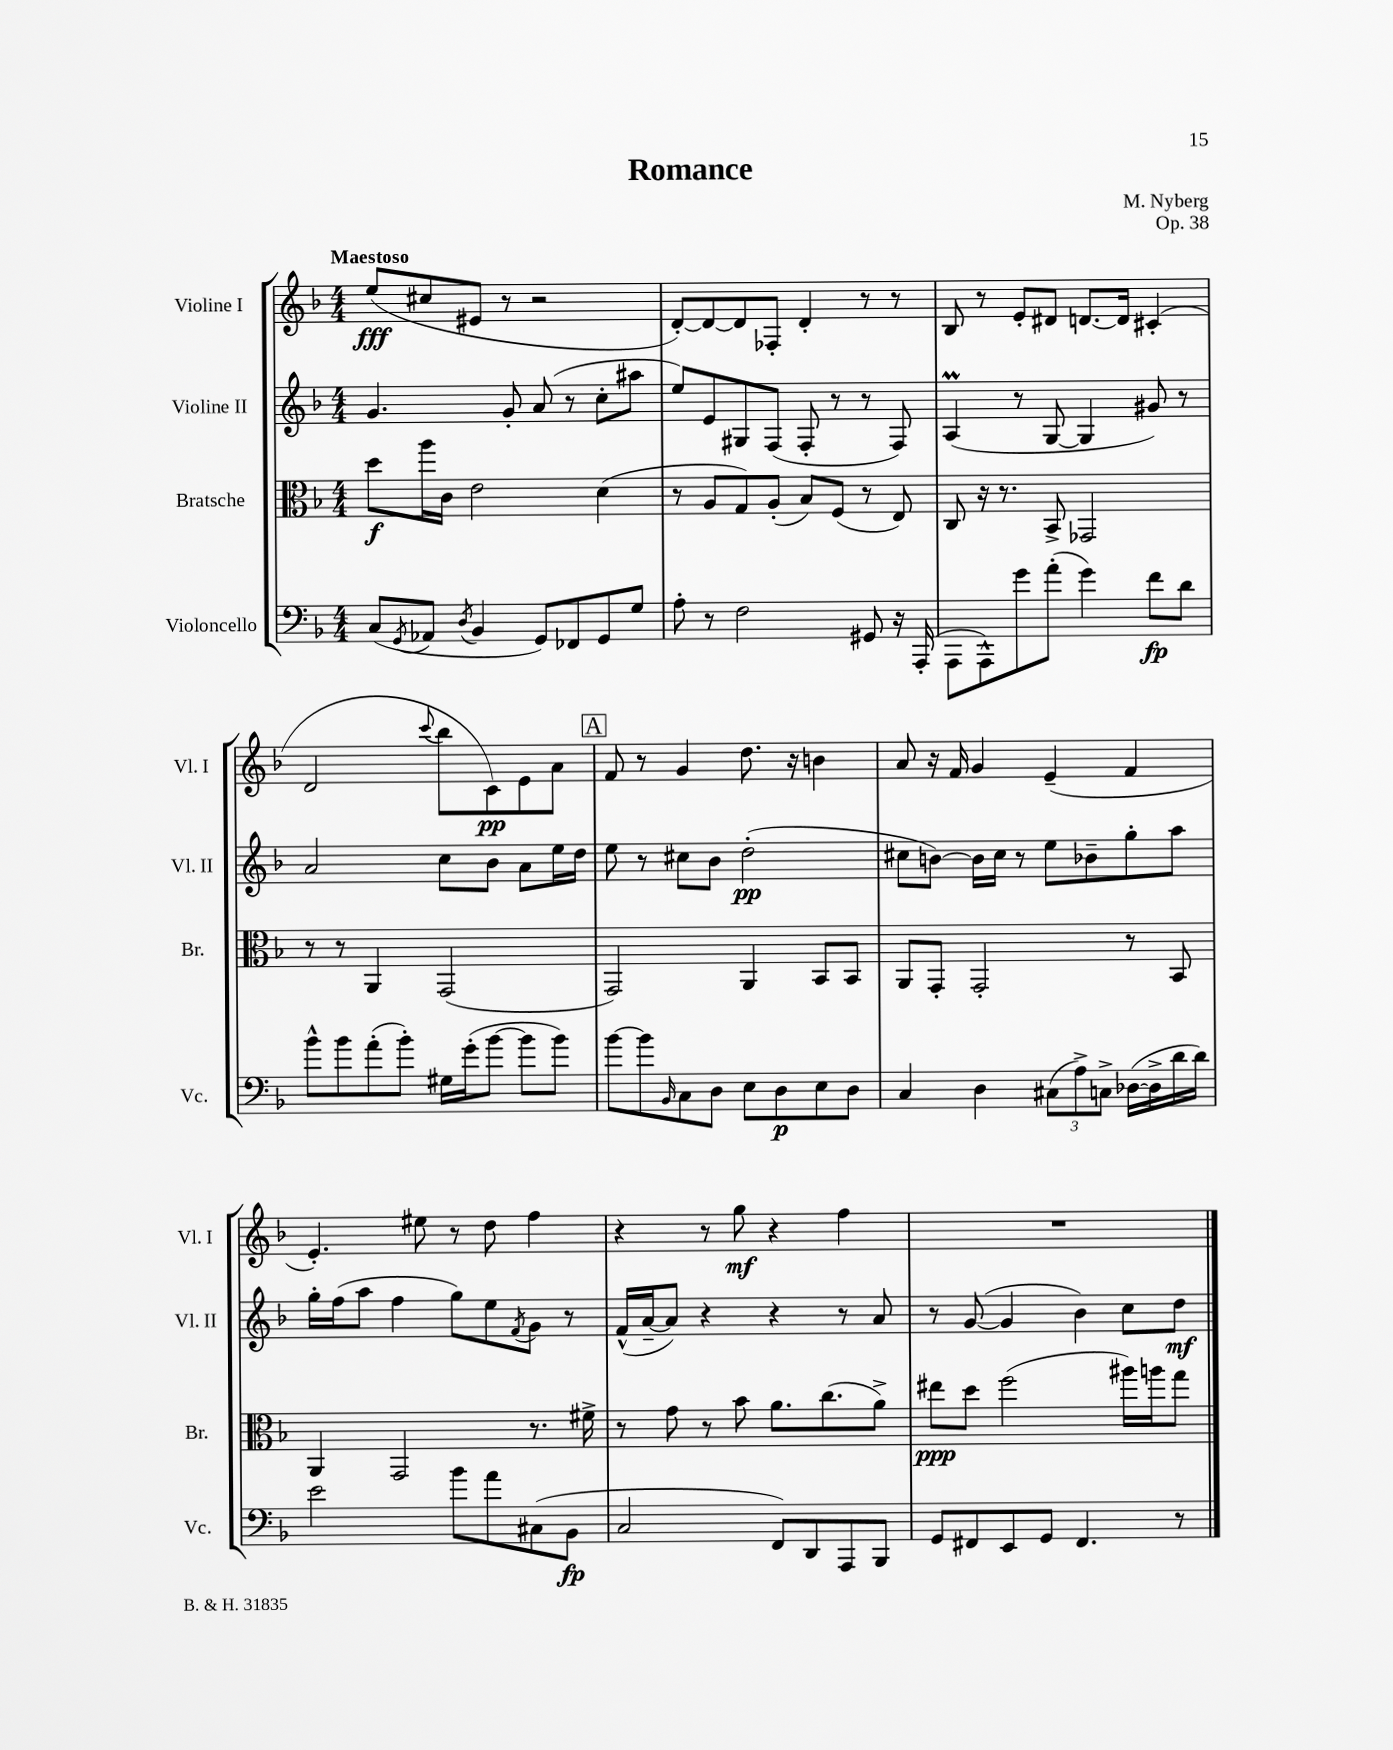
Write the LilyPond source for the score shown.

\header { title = "Romance" composer = "M. Nyberg" opus = "Op. 38" }
<<
\new StaffGroup <<
\new Staff = "s0" \with { instrumentName = "Violine I" shortInstrumentName = "Vl. I" } {
    \clef treble \key f \major \numericTimeSignature \time 4/4 \tempo "Maestoso"
    e''8\fff( cis''8 eis'8 r8 r2 |
    d'8~-.) d'8~ d'8 fes8-. d'4-. r8 r8 |
    bes8 r8 e'8-. dis'8 d'8.~ d'16 cis'4-.( |
    d'2 \appoggiatura { c'''8 } bes''8 c'8\pp) e'8 a'8 |
    \mark \markup { \box "A" } f'8 r8 g'4 d''8. r16 b'4 |
    a'8 r16 f'16 g'4 e'4--( f'4 |
    e'4.-.) eis''8 r8 d''8 f''4 |
    r4 r8 g''8\mf r4 f''4 |
    R1 \bar "|." |
}
\new Staff = "s1" \with { instrumentName = "Violine II" shortInstrumentName = "Vl. II" } {
    \clef treble \key f \major \numericTimeSignature \time 4/4
    g'4. g'8-. a'8( r8 c''8-. ais''8 |
    e''8) e'8 gis8 f8( f8-. r8 r8 f8) |
    a4\prall( r8 g8~ g4 gis'8) r8 |
    a'2 c''8 bes'8 a'8 e''16 d''16 |
    \mark \markup { \box "A" } e''8 r8 cis''8 bes'8 d''2-.\pp( |
    cis''8 b'8~) b'16 cis''16 r8 e''8 bes'8-- g''8-. a''8 |
    g''16-. f''16( a''8 f''4 g''8) e''8 \acciaccatura { f'8 } g'8 r8 |
    f'16-^( a'16~-- a'8) r4 r4 r8 a'8 |
    r8 g'8~( g'4 bes'4) c''8 d''8\mf \bar "|." |
}
\new Staff = "s2" \with { instrumentName = "Bratsche" shortInstrumentName = "Br." } {
    \clef alto \key f \major \numericTimeSignature \time 4/4
    d''8\f a''16 c'16 e'2 d'4( |
    r8 a8 g8) a8-.( bes8) f8( r8 e8) |
    c8 r16 r8. bes,8-> ges,2 |
    r8 r8 a,4 g,2( |
    \mark \markup { \box "A" } g,2) a,4 bes,8 bes,8 |
    a,8 g,8-. g,2-. r8 bes,8 |
    a,4 g,2 r8. fis'16-> |
    r8 g'8 r8 bes'8 a'8. c''8.( a'8->) |
    eis''8\ppp d''8 f''2( ais''16) a''16 g''8 \bar "|." |
}
\new Staff = "s3" \with { instrumentName = "Violoncello" shortInstrumentName = "Vc." } {
    \clef bass \key f \major \numericTimeSignature \time 4/4
    c8( \acciaccatura { g,8 } aes,8 \acciaccatura { d8 } bes,4 g,8) fes,8 g,8 g8 |
    a8-. r8 f2 gis,8 r16 a,,16-.( |
    a,,8 a,,8-^) g'8 a'8-.( g'4) f'8\fp d'8 |
    bes'8-^ bes'8 a'8-.( bes'8-.) gis16 g'16-.( bes'8~ bes'8 bes'8) |
    \mark \markup { \box "A" } bes'8~ bes'8 \grace { bes,16 } c8 d8 e8 d8\p e8 d8 |
    c4 d4 \tuplet 3/2 { cis8( a8->) c8-> } des16~( des16-> d'16 d'16) |
    e'2 bes'8 a'8 cis8( bes,8\fp |
    c2 f,8) d,8 a,,8 bes,,8 |
    g,8 fis,8 e,8 g,8 fis,4. r8 \bar "|." |
}
>>
>>
\layout { \context { \Score \remove "Bar_number_engraver" } }
